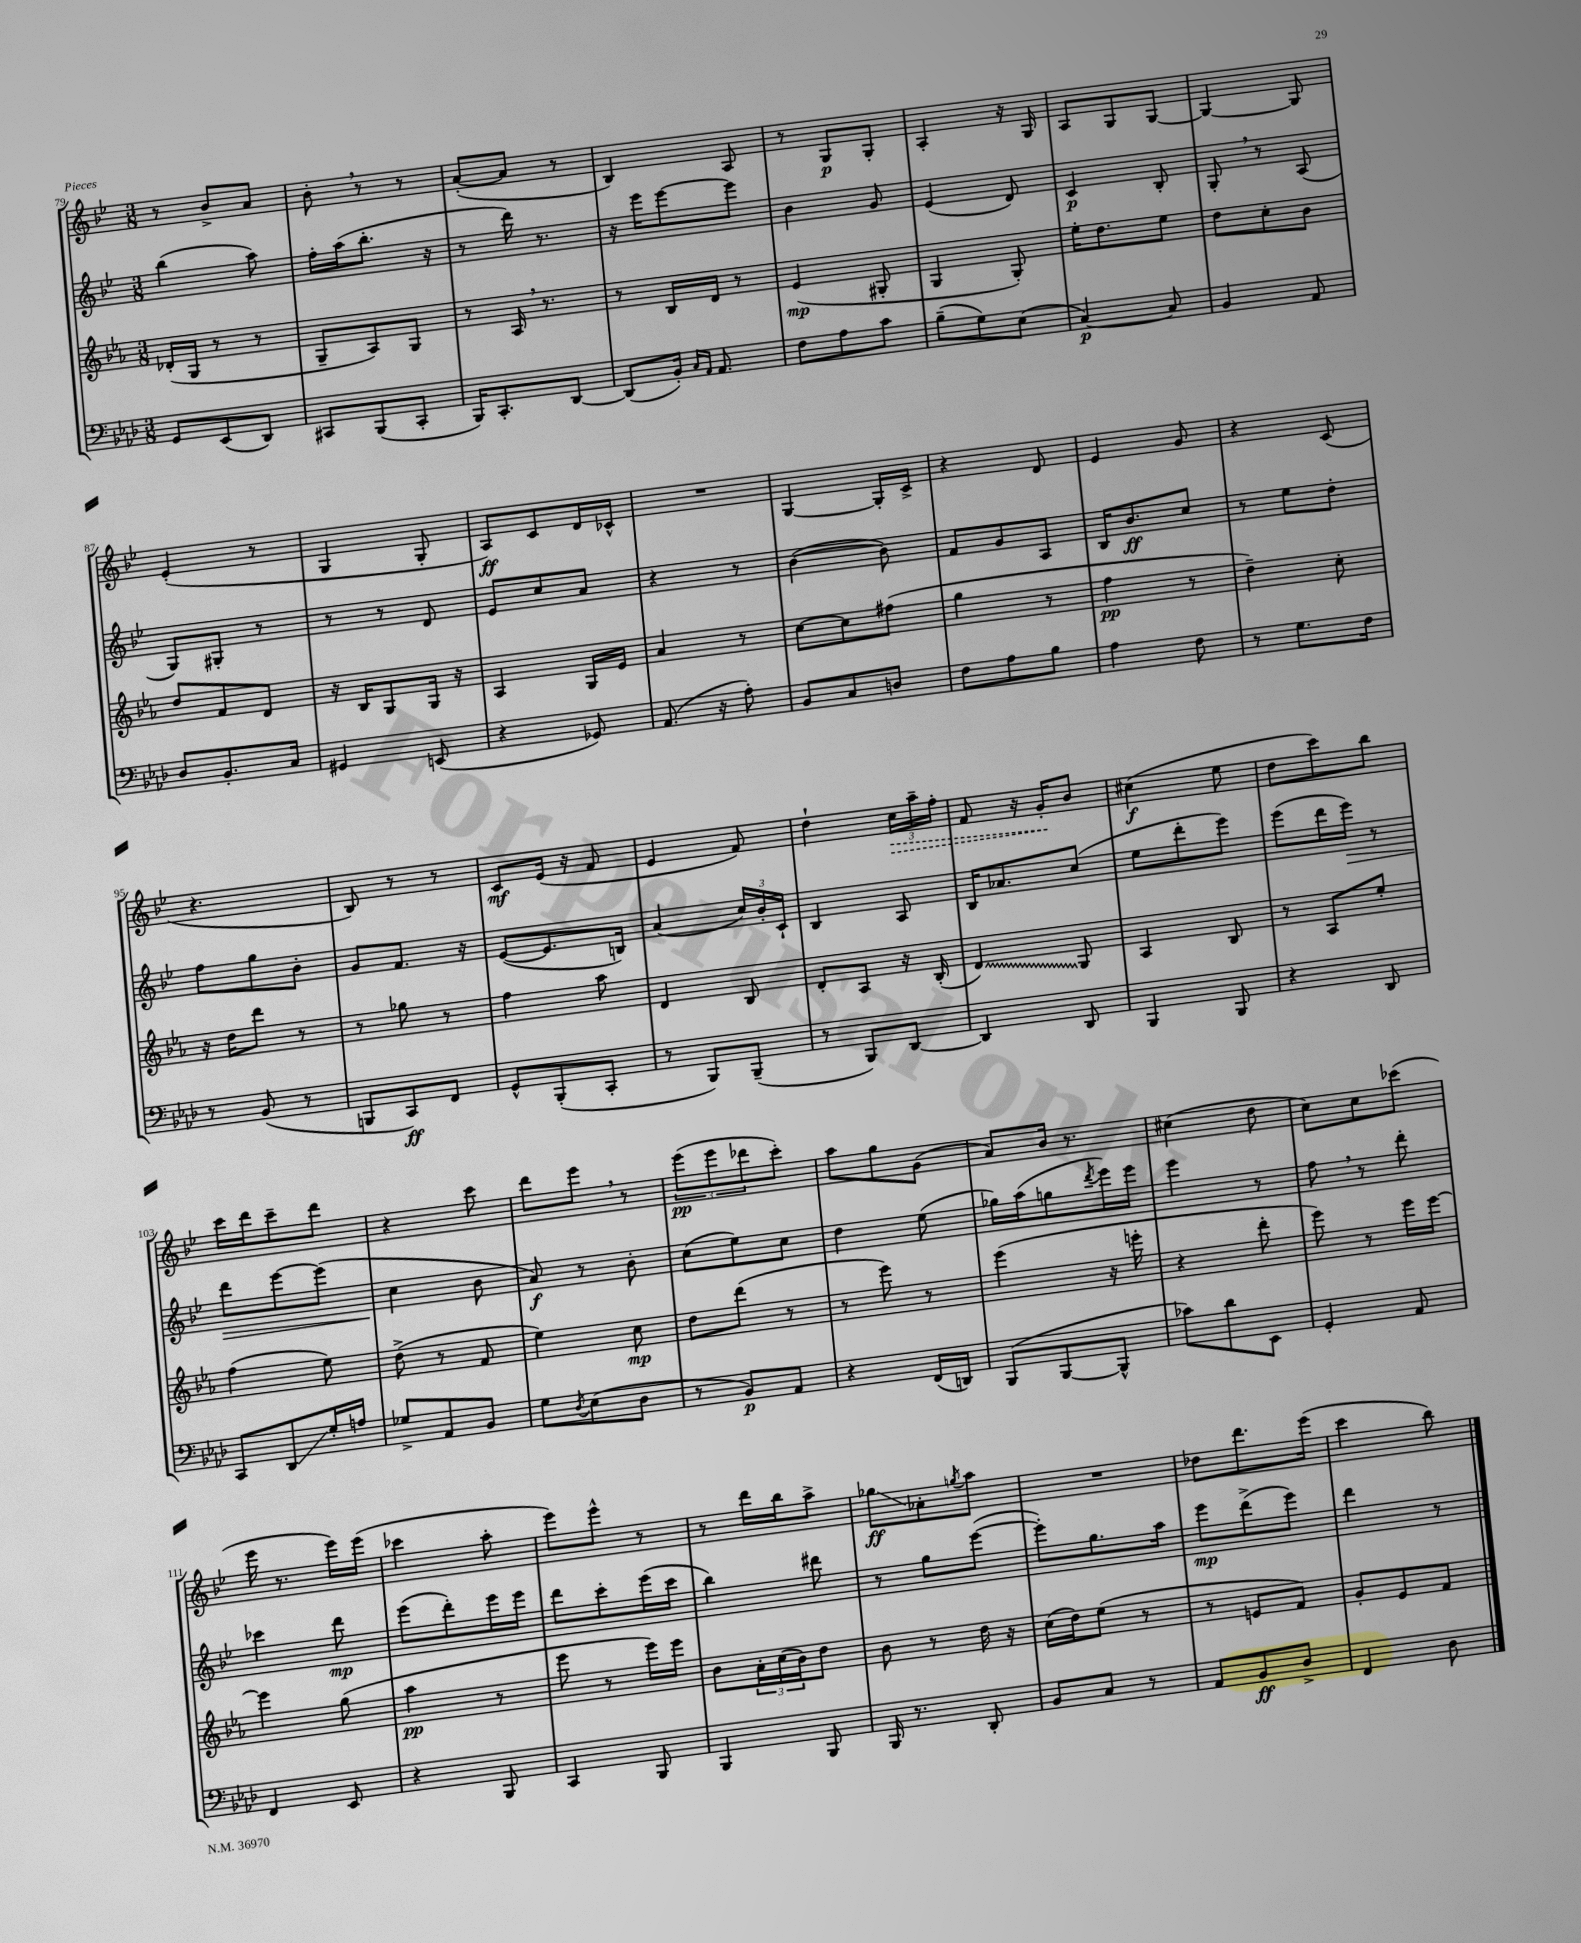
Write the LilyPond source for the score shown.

<<
\new StaffGroup <<
\new Staff = "s0" {
    \clef treble \key bes \major \numericTimeSignature \time 3/8
    r8 bes'8-> a'8 |
    bes'8-. \breathe r8 r8 |
    a'8~-.( a'8 r8 |
    bes4) a8 |
    r8 g8\p g8-. |
    a4-. r16 g16 |
    a8 g8 g8~ |
    g4~ g8 |
    ees'4-.( r8 |
    g4 g8-. |
    a8\ff) c'8 d'16 ces'16-^ |
    R4. |
    g4~ g16-. c'16-> |
    r4 d'8 |
    ees'4 g'8 |
    r4 c'8( |
    r4. |
    bes8) r8 r8 |
    c'8\mf ees'16( r16 f'8 |
    ees'4 f'8) |
    d''4-! \tuplet 3/2 { \once \override Hairpin.style = #'dashed-line c''16\> a''16-- f''16-. } |
    f'8 r16 g'16-.\! bes'8 |
    cis''4\f( ees''8 |
    d''8 c'''8) bes''8 |
    c'''16 d'''16 c'''8-- d'''8 |
    r4 c'''8 |
    d'''8 ees'''8 \breathe r8 |
    \tuplet 3/2 { ees'''8\pp( ees'''8 des'''8 } c'''8-.) |
    a''8 g''8 g'8( |
    a'8) bes'16 r8. |
    cis''4( d''8 |
    c''8) c''8 ces'''8( |
    ees'''16 r8. ees'''16) ees'''16( |
    ces'''4 a''8-. |
    ees'''8) ees'''8-^ r8 |
    r8 d'''16 bes''16 a''8-> |
    ges''8\glissando\ff aes'8-. \acciaccatura { g''8 } a''8 |
    R4. |
    des''8 d'''8. ees'''16( |
    c'''4 bes''8) \bar "|." |
}
\new Staff = "s1" {
    \clef treble \key bes \major \numericTimeSignature \time 3/8
    bes''4( a''8) |
    f''16-. a''16( bes''8.-. r16 |
    r8 d'''16) r8. |
    r16 ees'''16 ees'''8~ ees'''8 |
    bes'4 g'8 |
    ees'4( d'8) |
    c'4\p bes8-. |
    g8-. \breathe r8 a8( |
    g8) gis8-. r8 |
    r8 r8 d'8 |
    ees'8 c''8 a'8 |
    r4 r8 |
    bes'4~( bes'8) |
    f'8 g'8 a8 |
    bes16 bes'8.\ff c''8 |
    r8 ees''8 d''8-. |
    f''8 g''8 bes'8-. |
    g'8 f'8. r16 |
    ees'8~( ees'8. b16) |
    a'4( \tuplet 3/2 { c''16) bes'16-. c'16-! } |
    bes4 a8 |
    bes16 aes'8. c''8( |
    ees''8 d'''8-. ees'''8) |
    ees'''8( d'''16 ees'''16\>) r8 |
    d'''8 ees'''8~ ees'''8( |
    c''4\! bes'8 |
    a'8\f) r8 bes'8-. |
    c''8( ees''8) c''8 |
    d''4 ees''8( |
    ges''16) a''16( g''8 \acciaccatura { d'''8 } ees'''16) ees'''16 |
    ees'''4 r8 |
    f''8 \breathe r8 d'''8-. |
    ces'''4 d'''8\mp |
    ees'''8( d'''8-.) ees'''16 ees'''16 |
    d'''8 c'''8-. ees'''16( c'''16 |
    bes''4) dis'''8 |
    r8 g''8 ees'''8~( |
    ees'''8-.) g''8. a''16 |
    ees'''8\mp d'''8->( ees'''8) |
    d'''4 r8 \bar "|." |
}
\new Staff = "s2" {
    \clef treble \key ees \major \numericTimeSignature \time 3/8
    des'16-.( g16 r8 r8 |
    g8-- aes8) g8 |
    r8 aes16 \breathe r8. |
    r8 bes16 d'16 r8 |
    ees'4\mp( gis8-. |
    g4 g8-.) |
    ees''16-. d''8. ees''8 |
    d''8 c''8-. bes'8 |
    d''8 f'8 d'8 |
    r16 bes16 g8 g16 r16 |
    aes4 g16 ees'16 |
    aes'4 r8 |
    c''8~ c''8 fis''8( |
    g''4 r8 |
    f''4\pp r8 |
    d''4--) c''8-. |
    r16 d''16 d'''8 r8 |
    r8 ges''8 r8 |
    f''4 aes''8 |
    d'4 bes8 |
    d'8-. aes8 r16 bes16-.( |
    \once \override Glissando.style = #'zigzag d'4\glissando) g8 |
    aes4 bes8 |
    r8 aes8 ees''8-. |
    f''4( ees''8) |
    d''8->( r8 f'8 |
    ees''4) c''8\mp |
    d''8 d'''8( r8 |
    r8 ees'''8) r8 |
    ees'''4( r16 e'''16-. |
    r4 d'''8-. |
    ees'''8) r8 ees'''16 ees'''16~ |
    ees'''4 g''8( |
    aes''4\pp r8 |
    ees'''8 r8 ees'''16) ees'''16 |
    bes'8 \tuplet 3/2 { aes'16-. c''16( bes'16) } d''8 |
    bes'8 r8 d''16 r16 |
    c''16( d''16) ees''8( r8 |
    r8 e'8 f'8) |
    g'8-. ees'8 f'8 \bar "|." |
}
\new Staff = "s3" {
    \clef bass \key aes \major \numericTimeSignature \time 3/8
    g,8 ees,8( des,8) |
    cis,8 bes,,8( cis,8-. |
    bes,,16) c,8.-. des,8~ |
    des,8( bes,16-.) \grace { c16 aes,16 } aes,8. |
    f8 aes8 c'8 |
    bes8--( g8) ees8( |
    c4~\p) c8 |
    bes,4 aes,8 |
    des8 bes,8.-. c16 |
    gis,4 e,8( |
    r4 ges,8) |
    aes,8.( r16 aes8-.) |
    bes,8 c8 d8 |
    f8 aes8 bes8 |
    aes4 f8 |
    r8 g8. f16 |
    r8 bes,8( r8 |
    b,,8 c,8\ff) f,8 |
    g,8-^ bes,,8-.( c,8-. |
    r8 bes,,8) bes,,8--( |
    r8 bes,,8) des,8~ |
    des,4 des,8 |
    bes,,4 bes,,8 |
    r4 des,8 |
    c,8 des,8\glissando g16-. a16 |
    ges8-> aes,8 bes,8 |
    g8 \acciaccatura { des8 } ees8( des8 |
    r8 bes,8\p) aes,8 |
    r4 f,16( d,16) |
    bes,,8( bes,,8~ bes,,8-^ |
    ces'8) des'8 ees,8 |
    g,4-. aes,8 |
    f,4 ees,8 |
    r4 bes,,8 |
    c,4 bes,,8 |
    bes,,4 bes,,8 |
    bes,,16 r8. des,8-. |
    bes,8 c8 r8 |
    aes,8 bes,8\ff des8-> |
    f,4 des8 \bar "|." |
}
>>
>>
\layout { \context { \Score currentBarNumber = #79 } }
